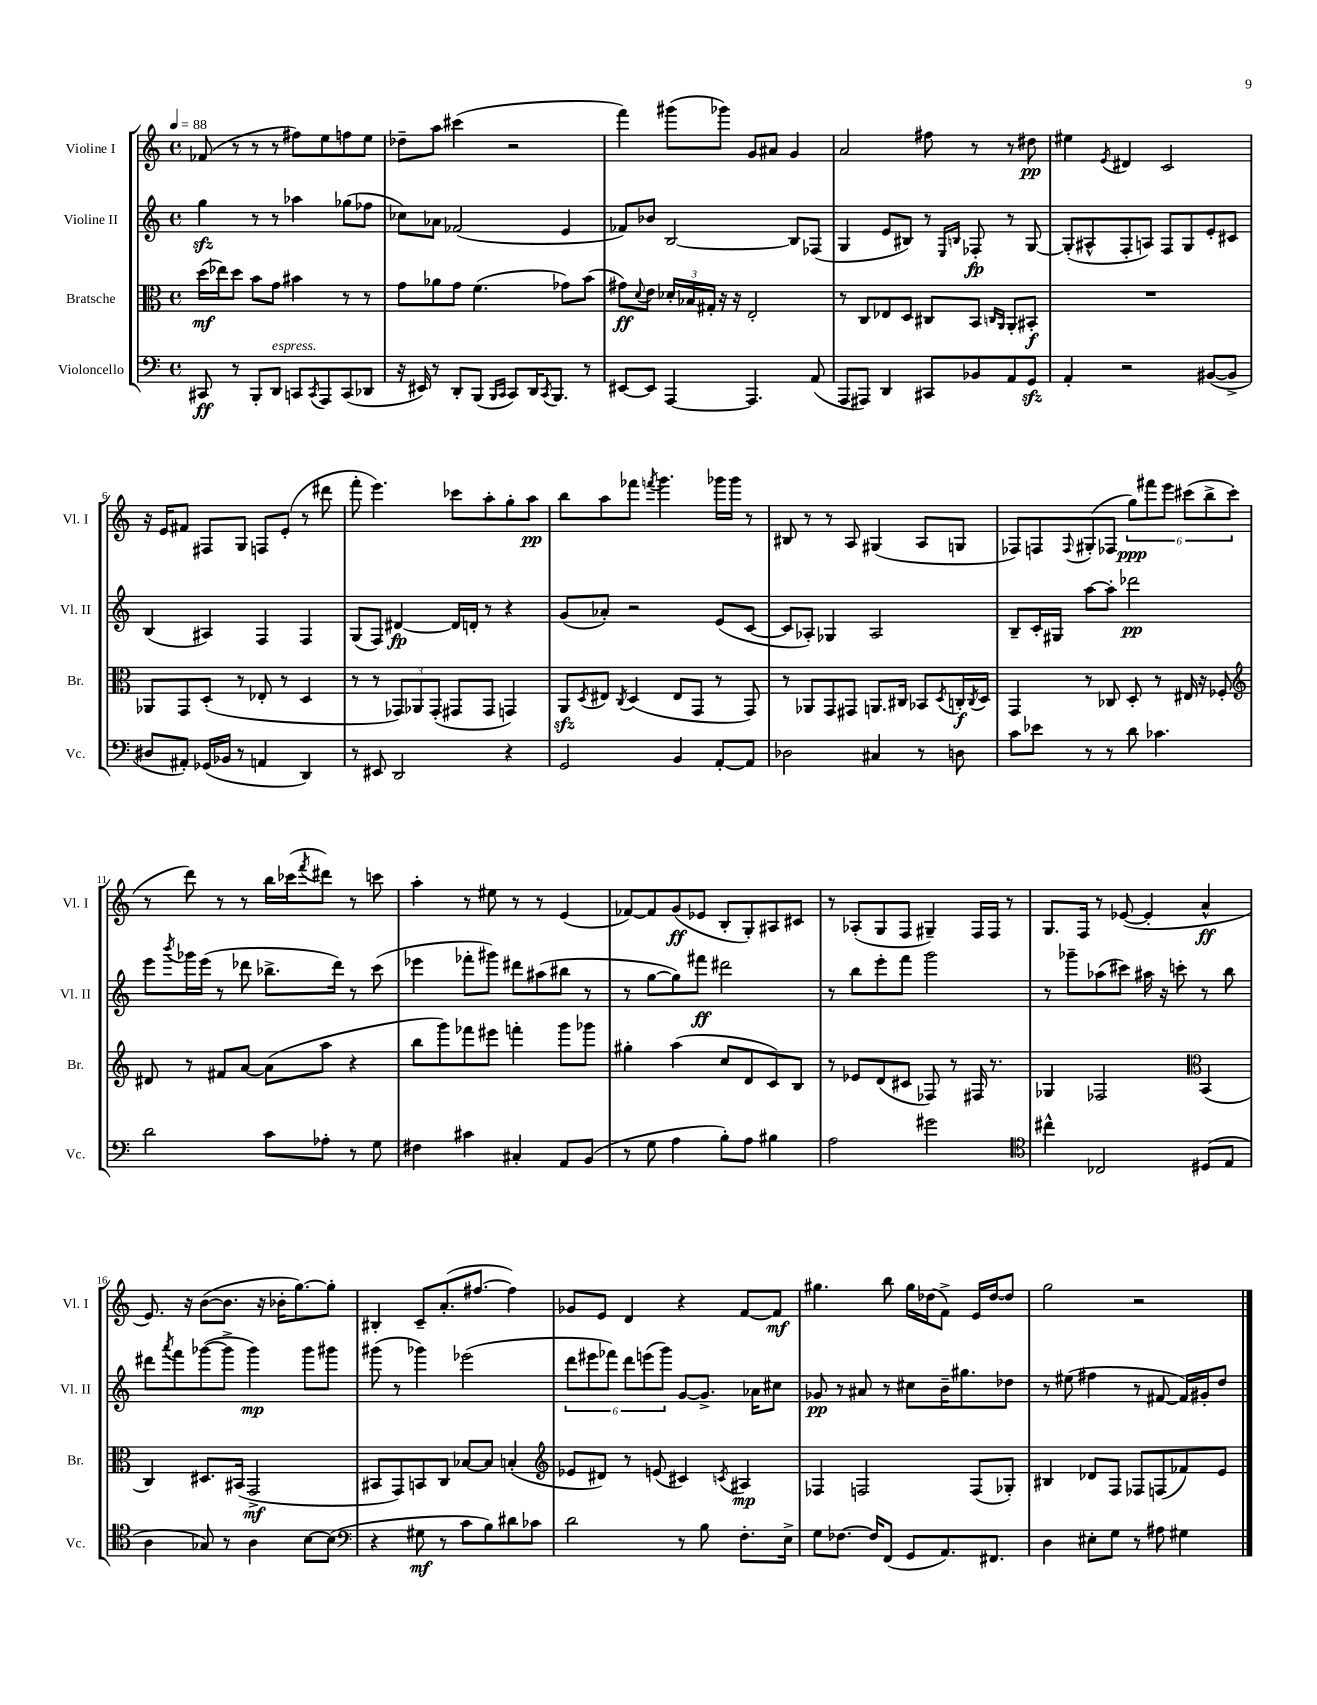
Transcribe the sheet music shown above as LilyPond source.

<<
\new StaffGroup <<
\new Staff = "s0" \with { instrumentName = "Violine I" shortInstrumentName = "Vl. I" } {
    \clef treble \key c \major \defaultTimeSignature \time 4/4 \tempo 4 = 88
    fes'8( r8 r8 r8 fis''8) e''8 f''8 e''8 |
    des''8-- a''8 cis'''4( r2 |
    f'''4) gis'''8( ges'''8) g'8 ais'8 g'4 |
    a'2 fis''8 r8 r8 dis''8\pp |
    eis''4 \acciaccatura { e'8 } dis'4 c'2 |
    r16 e'16 fis'8 fis8 g8 f8 e'8-.( r8 dis'''8 |
    f'''8-. e'''4.) ces'''8 a''8-. g''8-. a''8\pp |
    b''8 a''8 fes'''8 \acciaccatura { f'''8 } g'''4. ges'''16 ges'''16 r8 |
    bis8 r8 r8 a8 gis4( a8 g8 |
    fes8) f8 \appoggiatura { f8 } gis8-.( fes8 \tuplet 6/4 { g''8\ppp) fis'''8 e'''8 cis'''8( b''8-> cis'''8-. } |
    r8 d'''8) r8 r8 b''16 ces'''16( \acciaccatura { f'''8 } dis'''8) r8 c'''8 |
    a''4-. r8 eis''8 r8 r8 e'4( |
    fes'8~) fes'8 g'8\ff( ees'8 b8-. g8-.) ais8 cis'8 |
    r8 aes8-.( g8 f8 gis4--) f16 f16 r8 |
    g8. f16 r8 ees'8~( ees'4-. a'4-^\ff |
    e'8.) r16 b'8~( b'8. r16 bes'16-. g''8.~) g''8-. |
    bis4-. c'8-- a'8.-.( fis''8.~ fis''4) |
    ges'8 e'8 d'4 r4 f'8~ f'8\mf |
    gis''4. b''8 gis''16 des''16( f'8->) e'16 des''16~ des''8 |
    g''2 r2 \bar "|." |
}
\new Staff = "s1" \with { instrumentName = "Violine II" shortInstrumentName = "Vl. II" } {
    \clef treble \key c \major \defaultTimeSignature \time 4/4
    g''4\sfz r8 r8 aes''4 ges''8( fes''8 |
    ces''8) aes'8 fes'2( e'4 |
    fes'8) bes'8 b2~ b8 fes8( |
    g4 e'8 bis8) r8 \grace { e16 b16 } fes8-.\fp r8 g8~ |
    g8-.( ais8-^ f8-. a8) f8 g8 e'8-. cis'8 |
    b4( ais4) f4 f4 |
    g8( f8) dis'4~\fp dis'16 d'16-. r8 r4 |
    g'8( aes'8-.) r2 e'8( c'8~ |
    c'8 aes8-.) ges4 aes2 |
    b8-- c'16-. gis16 a''8~ a''8-. des'''2\pp |
    e'''8 \acciaccatura { b'''8 } ges'''16 e'''16( r8 des'''8 bes''8.-> des'''16) r8 c'''8( |
    ees'''4 fes'''8-. gis'''8) dis'''8 ais''8( bis''8 r8 |
    r8 g''8~ g''8) fis'''8\ff dis'''2 |
    r8 b''8 e'''8-. f'''8 g'''2 |
    r8 ges'''8-- aes''8( cis'''8) ais''16 r16 c'''8-. r8 b''8 |
    dis'''8 \acciaccatura { a'''8 } f'''8 ges'''8~( ges'''8-> ges'''4\mp) ges'''8 gis'''8 |
    gis'''8( r8 ges'''4) ees'''2( |
    \tuplet 6/4 { d'''8 eis'''8 fes'''8) d'''8 e'''8( g'''8) } g'8~ g'8.-> aes'16 cis''8 |
    ges'8\pp r8 ais'8 r8 cis''8 b'16-- gis''8. des''8 |
    r8 eis''8( fis''4 r8 fis'8~ fis'16) gis'16-. d''8 \bar "|." |
}
\new Staff = "s2" \with { instrumentName = "Bratsche" shortInstrumentName = "Br." } {
    \clef alto \key c \major \defaultTimeSignature \time 4/4
    d''16\mf( ees''16) d''8 b'8 g'8 bis'4 r8 r8 |
    g'8 aes'8 g'8 f'4.( ges'8) b'8( |
    gis'8\ff) \appoggiatura { d'8 } e'8 \tuplet 3/2 { des'16-. bes16 gis16-. } r16 r16 e2-. |
    r8 c8 ees8 d8 cis8 b,8 \grace { c16 a,16 } a,8-. bis,8-.\f |
    R1 |
    aes,8 g,8 d8-.( r8 ees8-. r8 d4 |
    r8 r8 \tuplet 3/2 { ges,8) aes,8 ges,8-.( } gis,8 gis,8 g,4) |
    a,8\sfz \acciaccatura { d8 } eis8 \acciaccatura { c8 } d4( eis8 g,8 r8 g,8) |
    r8 aes,8 g,8 gis,8 a,8. cis16 bes,8 \acciaccatura { d8 } c16-.\f \acciaccatura { c8 } d16 |
    g,4 r8 ces8 d8-. r8 eis16 r16 fes8-. |
    \clef treble dis'8 r8 fis'8 a'8~ a'8( a''8 r4 |
    b''8 g'''8) fes'''8 eis'''8 f'''4-. g'''8 ges'''8 |
    gis''4-. a''4( c''8 d'8 c'8) b8 |
    r8 ees'8 d'8( cis'8 fes8) r8 fis16 r8. |
    ges4 fes2 \clef alto b,4( |
    c4) dis8. bis,16( g,2->\mf |
    bis,8 g,8) b,8 c8 bes8~ bes8 b4-.( |
    \clef treble ees'8 dis'8) r8 e'8( cis'4) \acciaccatura { c'8 } ais4\mp |
    fes4 f2 f8( ges8-.) |
    bis4 des'8 f8 fes8 f8( fes'8) e'8 \bar "|." |
}
\new Staff = "s3" \with { instrumentName = "Violoncello" shortInstrumentName = "Vc." } {
    \clef bass \key c \major \defaultTimeSignature \time 4/4
    cis,8\ff r8 b,,8-. d,8^\markup { \italic "espress." } c,8 \acciaccatura { c,8 } a,,8 c,8( des,8 |
    r16 eis,16) r8 d,8-. b,,8( \grace { b,,16 c,16 } c,8) d,16 \acciaccatura { c,8 } b,,8. r8 |
    eis,8~ eis,8 a,,4~ a,,4. a,8( |
    a,,8 ais,,8) d,4 cis,8 bes,8 a,8 g,8\sfz |
    a,4-. r2 bis,8~( bis,8-> |
    dis8 ais,8-.) ges,16( bes,16 r8 a,4 d,4) |
    r8 eis,8 d,2 r4 |
    g,2 b,4 a,8~-. a,8 |
    des2 cis4 r8 d8 |
    c'8 ees'8 r8 r8 d'8 ces'4. |
    d'2 c'8 aes8-. r8 g8 |
    fis4 cis'4 cis4-. a,8 b,8( |
    r8 g8 a4 b8-.) a8 bis4 |
    a2 gis'2 |
    \clef tenor cis''4-^ ces2 dis8( e8 |
    a4 ges8) r8 a4 b8~ b8( |
    \clef bass r4 gis8\mf r8 c'8 b8) dis'8 ces'8 |
    d'2 r8 b8 f8.-. e16-> |
    g8 fes8.~ fes16 f,8( g,8 a,8.) fis,8. |
    d4 eis8-. g8 r8 ais8 gis4 \bar "|." |
}
>>
>>
